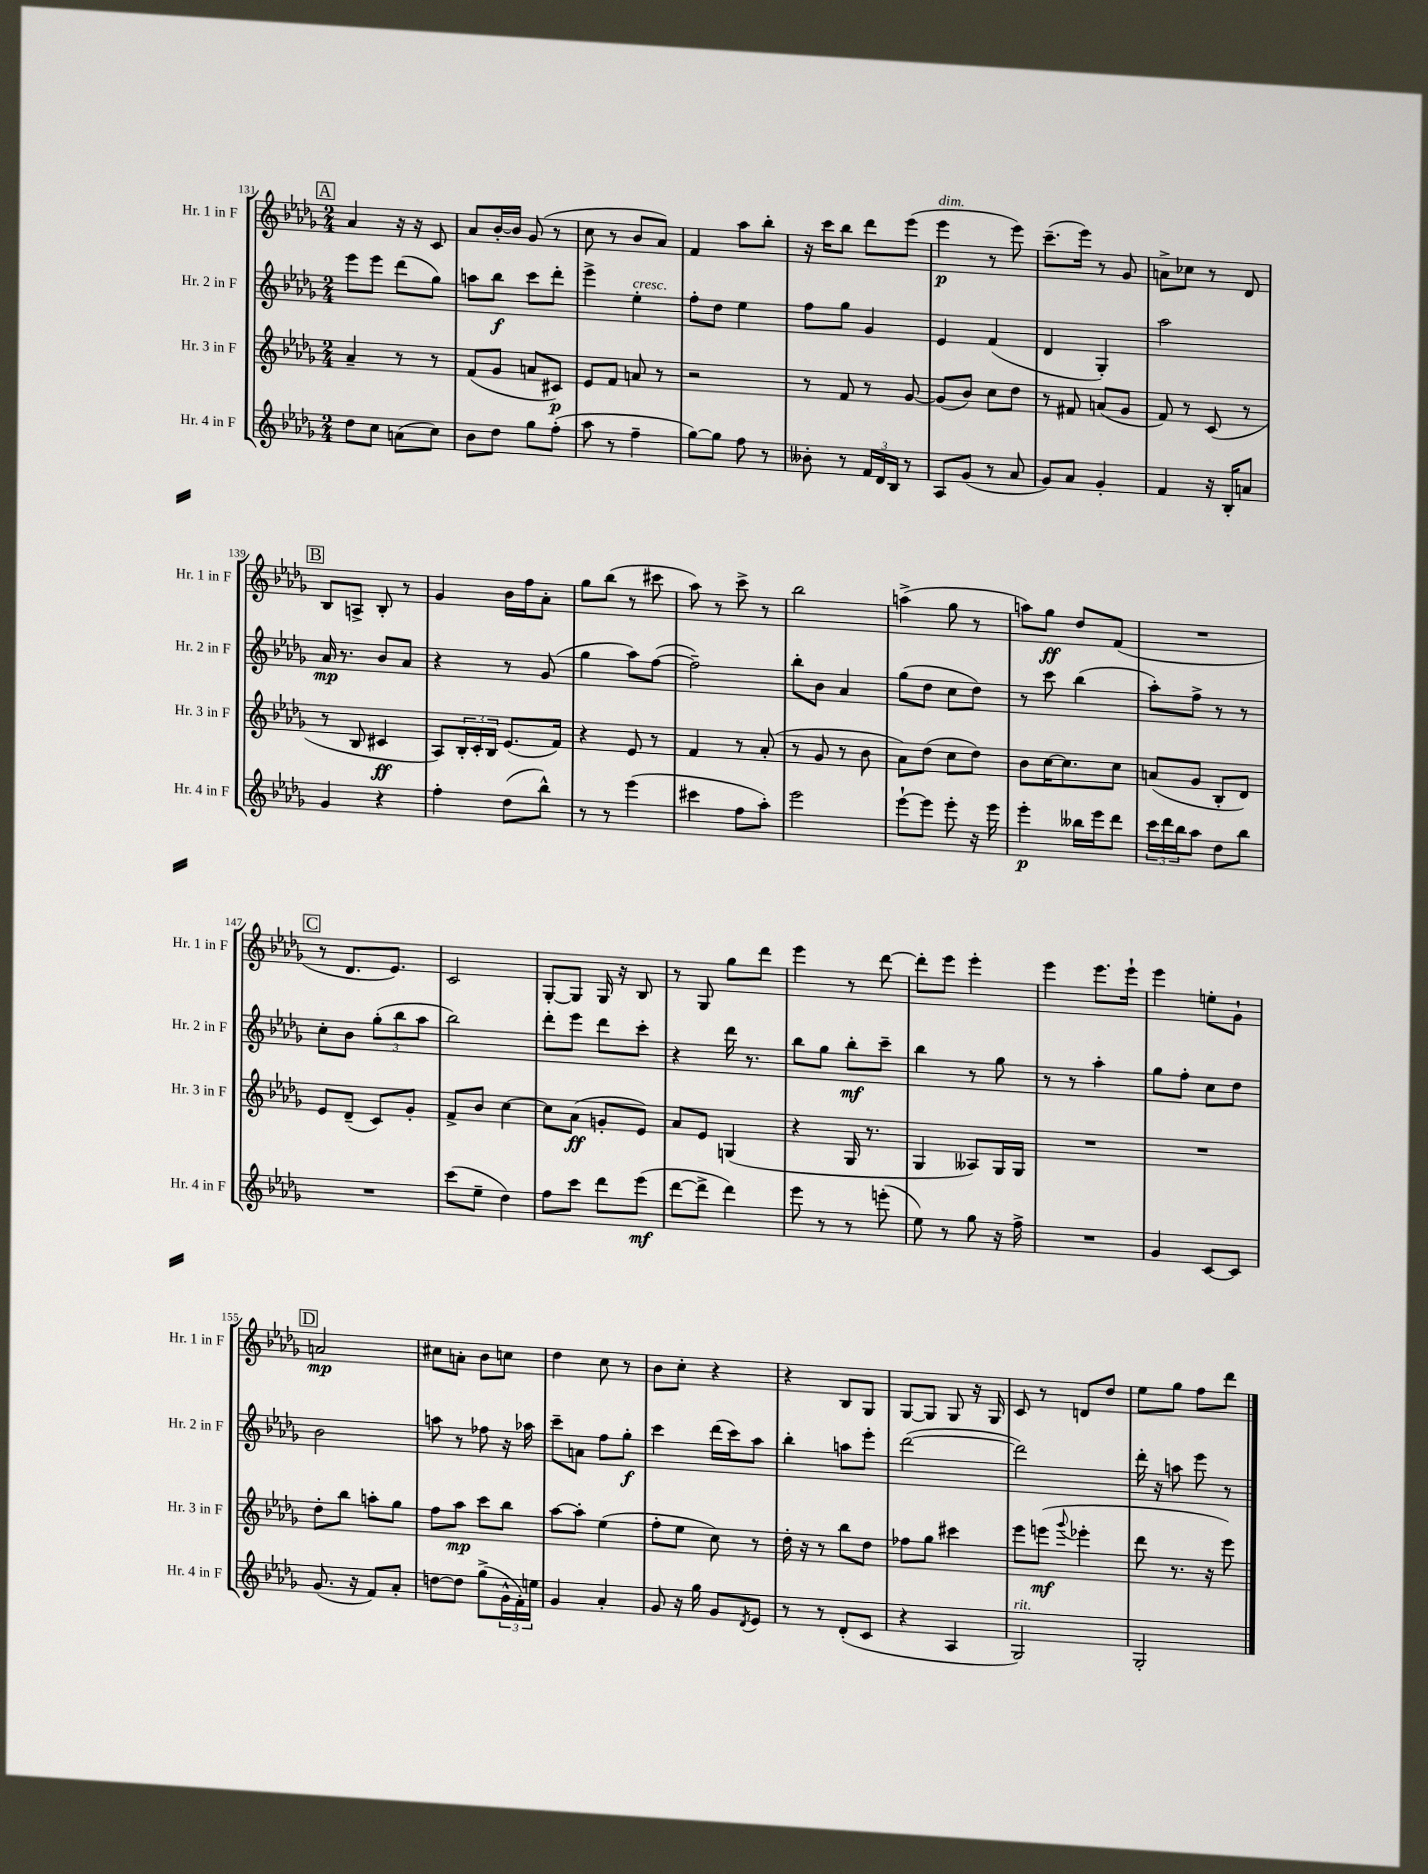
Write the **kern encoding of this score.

**kern	**kern	**kern	**kern
*staff4	*staff3	*staff2	*staff1
*clefG2	*clefG2	*clefG2	*clefG2
*k[b-e-a-d-g-]	*k[b-e-a-d-g-]	*k[b-e-a-d-g-]	*k[b-e-a-d-g-]
*M2/4	*M2/4	*M2/4	*M2/4
8dd-	4a-~	8eee-	4a-
8cc	.	8eee-	.
(8a	8r	(8ddd-	16r
.	.	.	16r
8cc)	8r	8gg-)	8c
=	=	=	=
8b-	(8f	8aa	8a-
8dd-	8g-	8bb-	[16b-'
.	.	.	16b-]
8gg-	8a	8ccc	(8g-
(8ff'	8c#)	8ddd-'	8r
=	=	=	=
8aa-	8e-	4eee-^	8cc
8r	8f	.	8r
4ff~	8a	4ee-'	8b-
.	8r	.	8a-)
=	=	=	=
[8gg-)	2r	8ff'	4f
8gg-]	.	8dd-	.
8ff	.	4ee-	8aa-
8r	.	.	8bb-'
=	=	=	=
8b--'	8r	8ff	16r
.	.	.	16ccc
8r	8f	8gg-	8bb-
24f	8r	4g-	8ddd-
24d-	.	.	.
24B-	.	.	.
8r	[8g-	.	(8eee-
=	=	=	=
8A-	(8g-]	4e-	4eee-
(8g-	8b-)	.	.
8r	8cc	(4f	8r
8a-	8dd-	.	8eee-)
=	=	=	=
8g-)	8r	4d-	(8.ccc~
8a-	8f#	.	.
.	.	.	16eee-)
4g-'	(8a	4G-')	8r
.	8g-	.	8g-
=	=	=	=
4f	8f)	2aa-	8a^
.	8r	.	8cc-
16r	(8c	.	8r
16B-'	.	.	.
8a	8r	.	8d-
=	=	=	=
4g-	8r	16a-	8B-
.	.	8.r	.
.	8B-	.	8A^
4r	4c#	8b-	8B-'
.	.	8a-	8r
=	=	=	=
4ff'	8A-)	4r	4g-
.	24B-'	.	.
.	24c'	.	.
.	24B-	.	.
(8dd-	(8.e-	8r	16b-
.	.	.	16ff
8bb-^^)	.	(8g-	8a-'
.	16f)	.	.
=	=	=	=
8r	4r	4gg-	8gg-
8r	.	.	(8bb-
(4eee-	8e-	8aa-)	8r
.	8r	([8ff	8ccc#
=	=	=	=
4ccc#	4f	2ff~])	8aa-)
.	.	.	8r
8ff	8r	.	8ccc^
8aa-')	(8a-'	.	8r
=	=	=	=
2eee-	8r	8bb-'	2bb-
.	8g-	8b-	.
.	8r	4a-	.
.	8b-	.	.
=	=	=	=
[8eee-`	8a-)	(8gg-	(4aa^
8eee-]	(8dd-	8dd-	.
8eee-'	8cc	8cc	8gg-
16r	8dd-)	8dd-)	8r
16eee-	.	.	.
=	=	=	=
4eee-'	8b-	8r	8aa)
.	[16cc	8ccc	8gg-
.	8.cc]	.	.
16bb--	.	(4bb-	8dd-
16eee-	.	.	.
8ddd-	8cc	.	(8f
=	=	=	=
24ccc	(8a	8aa-')	2r
24ddd-	.	.	.
24bb-	.	.	.
8aa-	8g-	8ff^	.
8dd-	8B-'	8r	.
8bb-	8d-)	8r	.
=	=	=	=
2r	8e-	8cc'	8r
.	(8d-~	8b-	8.d-
.	8c)	(12gg-'	.
.	.	.	8.e-)
.	.	12bb-	.
.	8g-'	.	.
.	.	12aa-	.
=	=	=	=
(8ccc	8f^	2bb-)	2c
8ee-~	8b-	.	.
4dd-)	[4cc	.	.
=	=	=	=
8ff	8cc]	8ddd-'	[8G-'
8ccc	(8a-	8eee-	8G-]
8ddd-	8g'	8ddd-	16G-
.	.	.	16r
(8eee-	8e-)	8ccc'	8B-
=	=	=	=
[8ddd-	8a-	4r	8r
8ddd-^]	8e-	.	8G-
4ddd-)	(4G	16ddd-	8gg-
.	.	8.r	.
.	.	.	8ddd-
=	=	=	=
8eee-	4r	8bb-	4eee-
8r	.	8gg-	.
8r	16G-	8bb-'	8r
.	8.r	.	.
(8eee'	.	8ccc~	[8ddd-
=	=	=	=
8ee-)	4G-	4bb-	8ddd-']
8r	.	.	8eee-
8gg-	8A--)	8r	4eee-'
16r	16G-	8gg-	.
16ff^	16G-	.	.
=	=	=	=
2r	2r	8r	4eee-
.	.	8r	.
.	.	4aa-'	8.eee-
.	.	.	16eee-`
=	=	=	=
4g-	2r	8gg-	4eee-
.	.	8ff'	.
[8c	.	8cc	8ee'
8c]	.	8dd-	8g-`
=	=	=	=
(8.g-	8dd-'	2b-	2a
.	8bb-	.	.
16r	.	.	.
8f)	8aa'	.	.
8a-'	8gg-	.	.
=	=	=	=
[8dd	8ff	8aa	8cc#
8dd]	8aa-	8r	8a'
(8gg-^	8ccc	8ff-	8b-
24g-^^	8bb-	16r	8cc
24f')	.	.	.
.	.	16aa-	.
24ee	.	.	.
=	=	=	=
4g-	[8aa-	8ccc~	4dd-
.	8aa-']	8a	.
4a-'	(4ee-	8ff	8cc
.	.	8gg-'	8r
=	=	=	=
8g-	8ff'	4ccc	8b-
16r	8ee-	.	8cc'
16gg-	.	.	.
8g-	8cc)	(16ddd-	4r
.	.	16ccc)	.
8qd-	.	.	.
8e-	8r	8aa-	.
=	=	=	=
8r	16dd-'	4bb-'	4r
.	16r	.	.
8r	8r	.	.
(8d-'	8bb-	8aa	8B-
8c	8dd-	8eee-'	8G-
=	=	=	=
4r	8ff-	([2ddd-	[8G-
.	8gg-	.	8G-]
4A-	4ccc#	.	8G-
.	.	.	16r
.	.	.	16G-
=	=	=	=
2G-)	8eee-	2ddd-])	8c
.	(8eee	.	8r
.	8qqggg-	.	.
.	4eee-'	.	8d
.	.	.	8dd-
=	=	=	=
2G-'	8ddd-	16ddd-'	8ee-
.	.	16r	.
.	8.r	8aa	8gg-
.	.	8eee-	8ff
.	16r	.	.
.	8eee-)	8r	8ddd-
==	==	==	==
*-	*-	*-	*-
